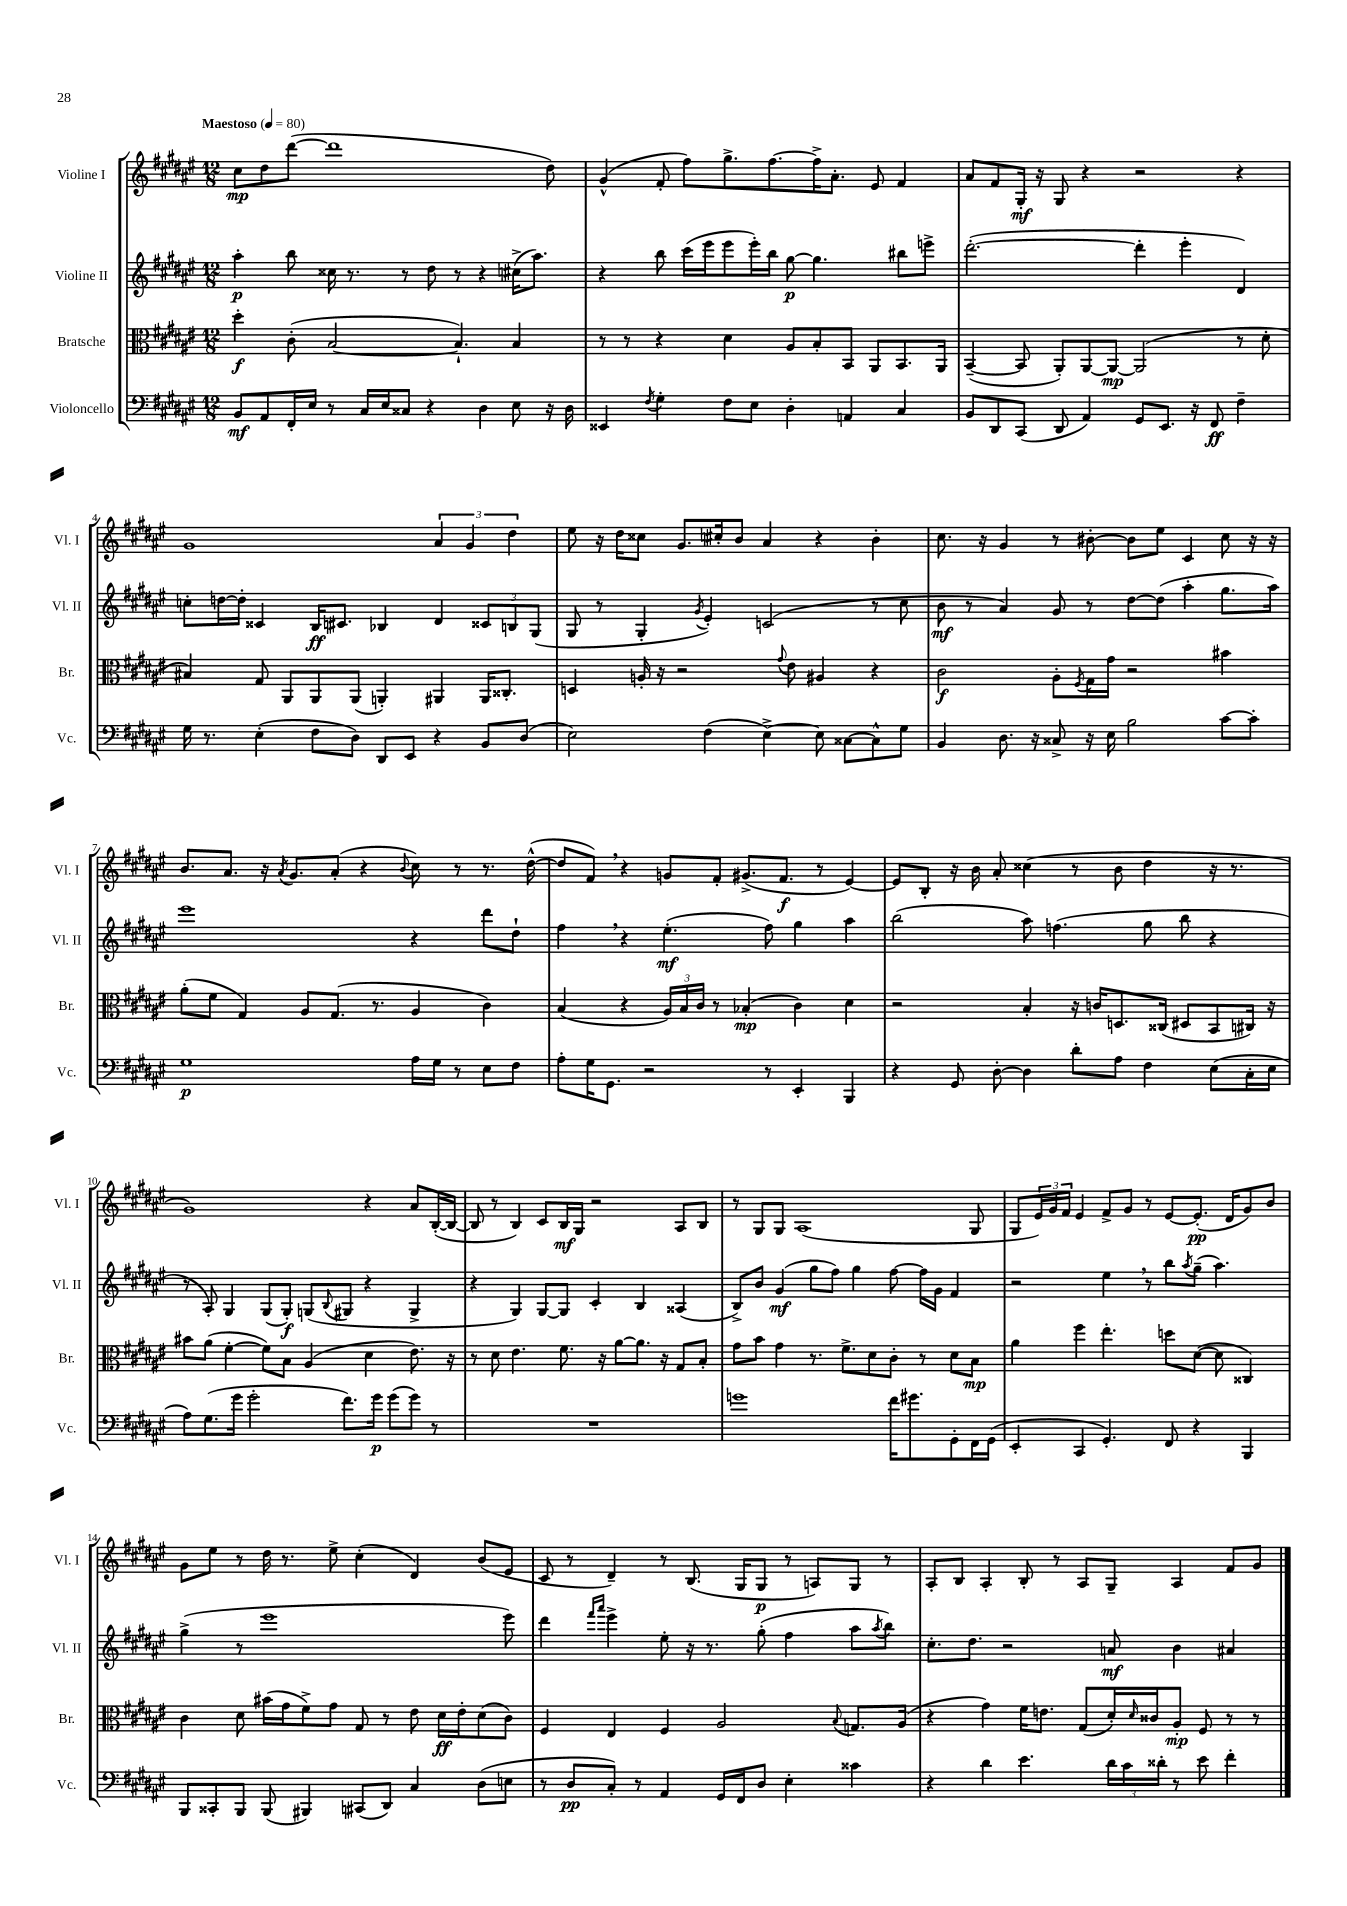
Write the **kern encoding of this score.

**kern	**dynam	**kern	**dynam	**kern	**dynam	**kern	**dynam
*part4	*part4	*part3	*part3	*part2	*part2	*part1	*part1
*staff4	*staff4	*staff3	*staff3	*staff2	*staff2	*staff1	*staff1
*I"Violoncello	*	*I"Bratsche	*	*I"Violine II	*	*I"Violine I	*
*I'Vc.	*	*I'Br.	*	*I'Vl. II	*	*I'Vl. I	*
*clefF4	*	*clefC3	*	*clefG2	*	*clefG2	*
*k[f#c#g#d#a#e#]	*	*k[f#c#g#d#a#e#]	*	*k[f#c#g#d#a#e#]	*	*k[f#c#g#d#a#e#]	*
*M12/8	*	*M12/8	*	*M12/8	*	*M12/8	*
*MM80	*	*MM80	*	*MM80	*	*MM80	*
=1	=1	=1	=1	=1	=1	=1	=1
!	!	!	!	!	!	!LO:TX:a:B:t=Maestoso	!
8BB/L	mf	4dd#'\	f	4aa#'\	p	8cc#\L	mp
8AA#/	.	.	.	.	.	8dd#\	.
16FF#'/L	.	(8c#'\	.	8bb\	.	([8ddd#\J	.
16E#/JJ	.	.	.	.	.	.	.
8r	.	[2B/	.	16cc##X\	.	1ddd#]	.
.	.	.	.	8.r	.	.	.
16C#/LL	.	.	.	.	.	.	.
16E#/J	.	.	.	.	.	.	.
8C##X/J	.	.	.	8r	.	.	.
4r	.	.	.	8dd#\	.	.	.
.	.	4.B`/])	.	8r	.	.	.
4D#\	.	.	.	4r	.	.	.
8E#\	.	4B/	.	(16cc#X^\KL	.	.	.
.	.	.	.	8.aa#\J)	.	.	.
16r	.	.	.	.	.	8dd#\)	.
16D#\	.	.	.	.	.	.	.
=2	=2	=2	=2	=2	=2	=2	=2
4EE##X/	.	8r	.	4r	.	(4g#^^/	.
.	.	8r	.	.	.	.	.
8qF#/	.	.	.	.	.	.	.
4G#'\	.	4r	.	8bb\	.	8f#'/	.
.	.	.	.	(16ccc#\LL	.	8ff#\L)	.
.	.	.	.	16eee#\J	.	.	.
8F#\L	.	4d#\	.	8eee#\	.	8.gg#^\	.
8E#\J	.	.	.	16eee#'\L)	.	.	.
.	.	.	.	16bb\JJ	.	[8.ff#\	.
4D#'\	.	8A#/L	.	[8gg#\	p	.	.
.	.	8B'/	.	4.gg#\]	.	16ff#^\K]	.
.	.	.	.	.	.	8.a#'\J	.
4AAn/	.	8BB/J	.	.	.	.	.
.	.	8AA#/L	.	.	.	8e#/	.
4C#/	.	8.BB/	.	8bb#X\L	.	4f#/	.
.	.	.	.	8eeen^\J	.	.	.
.	.	16AA#/Jk	.	.	.	.	.
=3	=3	=3	=3	=3	=3	=3	=3
8BB/L	.	([4BB~/	.	([2.ddd#'\	.	8a#/L	.
8DD#/	.	.	.	.	.	8f#/	.
(8CC#/J	.	8BB/]	.	.	.	16G#'/Jk	mf
.	.	.	.	.	.	16r	.
8DD#/	.	8AA#'/L)	.	.	.	8G#/	.
4AA#/)	.	[8AA#/	.	.	.	4r	.
.	.	8AA#/J_	mp	.	.	.	.
8GG#/L	.	(2AA#/]	.	4ddd#'\]	.	2r	.
8.EE#/J	.	.	.	.	.	.	.
.	.	.	.	4eee#'\	.	.	.
16r	.	.	.	.	.	.	.
8FF#/	ff	.	.	.	.	.	.
4F#~\	.	8r	.	4d#/)	.	4r	.
.	.	8d#'\	.	.	.	.	.
!!LO:LB:g=z
=4	=4	=4	=4	=4	=4	=4	=4
16G#\	.	4B#X/)	.	8ccn'\L	.	1g#	.
8.r	.	.	.	.	.	.	.
.	.	.	.	[16ddn\L	.	.	.
.	.	.	.	16dd'\JJ]	.	.	.
(4E#'\	.	8G#/	.	4c##X/	.	.	.
.	.	8AA#/L	.	.	.	.	.
8F#\L	.	8AA#/	.	16B/KL	ff	.	.
.	.	.	.	8.c#X/J	.	.	.
8D#\J)	.	(8AA#/J	.	.	.	.	.
8DD#/L	.	4AAn'/)	.	4B-X/	.	.	.
8EE#/J	.	.	.	.	.	.	.
4r	.	4AA#X/	.	4d#/	.	6a#/	.
.	.	.	.	.	.	6g#/	.
8BB/L	.	16AA#/KL	.	12c##X/L	.	.	.
.	.	8.C##X'/J	.	.	.	.	.
.	.	.	.	12Bn/	.	6dd#\	.
(8D#/J	.	.	.	.	.	.	.
.	.	.	.	(12G#/J	.	.	.
=5	=5	=5	=5	=5	=5	=5	=5
2E#\)	.	4Dn/	.	8G#/	.	8ee#\	.
.	.	.	.	8r	.	16r	.
.	.	.	.	.	.	16dd#\KL	.
.	.	16An'/	.	4G#'/	.	8cc##X\J	.
.	.	16r	.	.	.	.	.
.	.	2r	.	.	.	8.g#/L	.
.	.	.	.	8qg#/	.	.	.
(4F#\	.	.	.	4e#'/)	.	.	.
.	.	.	.	.	.	16cc#X'/k	.
.	.	.	.	.	.	8b/J	.
[4E#^\)	.	.	.	(2cn/	.	4a#/	.
.	.	8qqg#/	.	.	.	.	.
.	.	8e#\	.	.	.	.	.
8E#\]	.	4A#X/	.	.	.	4r	.
[8C##X\L	.	.	.	.	.	.	.
8C##^^\]	.	4r	.	8r	.	4b'\	.
8G#\J	.	.	.	8cc#\	.	.	.
=6	=6	=6	=6	=6	=6	=6	=6
4BB/	.	2c#\	f	8b\	mf	8.cc#\	.
.	.	.	.	8r	.	.	.
.	.	.	.	.	.	16r	.
8.D#\	.	.	.	4a#/)	.	4g#/	.
16r	.	.	.	.	.	.	.
8C##X^/	.	8A#'\L	.	8g#/	.	8r	.
.	.	8qF#/	.	.	.	.	.
16r	.	16G#\L	.	8r	.	[8b#X'\	.
16E#\	.	16g#\JJ	.	.	.	.	.
2B\	.	2r	.	[8dd#\L	.	8b#\L]	.
.	.	.	.	(8dd#\J]	.	8ee#\J	.
.	.	.	.	4aa#'\	.	4c#/	.
[8c#\L	.	4b#X\	.	8.gg#\L	.	8cc#\	.
8c#'\J]	.	.	.	.	.	16r	.
.	.	.	.	16aa#\Jk)	.	16r	.
!!LO:LB:g=z
=7	=7	=7	=7	=7	=7	=7	=7
1G#	p	(8a#'\L	.	1eee#	.	8.b/L	.
.	.	8f#\J	.	.	.	.	.
.	.	.	.	.	.	8.a#/J	.
.	.	4G#/)	.	.	.	.	.
.	.	.	.	.	.	16r	.
.	.	.	.	.	.	8qa#/	.
.	.	.	.	.	.	8.g#/L	.
.	.	8A#/L	.	.	.	.	.
.	.	(8.G#/J	.	.	.	(8a#'/J	.
.	.	.	.	.	.	4r	.
.	.	8.r	.	.	.	.	.
.	.	.	.	.	.	8qqb/	.
16A#\LL	.	4A#/	.	4r	.	8cc#\)	.
16G#\JJ	.	.	.	.	.	.	.
8r	.	.	.	.	.	8r	.
8E#\L	.	4c#\)	.	8ddd#\L	.	8.r	.
8F#\J	.	.	.	8dd#`\J	.	.	.
.	.	.	.	.	.	([16dd#^^\	.
=8	=8	=8	=8	=8	=8	=8	=8
8A#'\L	.	(4B/	.	4ff#,\	.	8dd#/L]	.
16G#\K	.	.	.	.	.	8f#,/J)	.
8.GG#\J	.	.	.	.	.	.	.
.	.	4r	.	4r	.	4r	.
2r	.	.	.	.	.	.	.
.	.	24A#/LL)	.	(4.ee#'\	mf	8gn/L	.
.	.	24B/	.	.	.	.	.
.	.	24c#/JJ	.	.	.	.	.
.	.	8r	.	.	.	8f#'/J	.
.	.	(4B-X'/	mp	.	.	(8.g#X^/L	.
8r	.	.	.	8ff#\)	.	.	.
.	.	.	.	.	.	8.f#/J	f
4EE#'/	.	4c#\)	.	4gg#\	.	.	.
.	.	.	.	.	.	8r	.
4BBB/	.	4d#\	.	4aa#\	.	[4e#/)	.
=9	=9	=9	=9	=9	=9	=9	=9
4r	.	2r	.	(2bb\	.	8e#/L]	.
.	.	.	.	.	.	8B'/J	.
8GG#/	.	.	.	.	.	16r	.
.	.	.	.	.	.	16b\	.
[8D#'\	.	.	.	.	.	8a#'/	.
4D#\]	.	4B'/	.	8aa#\)	.	(4cc##X\	.
.	.	.	.	(4.ffn\	.	.	.
8d#'\L	.	16r	.	.	.	8r	.
.	.	16cn/KL	.	.	.	.	.
8A#\J	.	8.Dn/	.	.	.	8b\	.
4F#\	.	.	.	8gg#\	.	4dd#\	.
.	.	(16C##X/Jk	.	.	.	.	.
.	.	8D#X/L	.	8bb\	.	.	.
(8E#\L	.	8BB/	.	4r	.	16r	.
.	.	.	.	.	.	8.r	.
16C#'\L	.	16C#X/Jk)	.	.	.	.	.
16E#\JJ	.	16r	.	.	.	.	.
!!LO:LB:g=z
=10	=10	=10	=10	=10	=10	=10	=10
8A#\L)	.	8b#X\L	.	8r	.	1g#)	.
(8.G#\	.	(8a#\J	.	8A#'/)	.	.	.
.	.	[4f#'\	.	4G#/	.	.	.
16g#\Jk	.	.	.	.	.	.	.
2g#'\	.	.	.	.	.	.	.
.	.	8f#\L])	.	(8G#/L	.	.	.
.	.	8B\J	.	8G#'/J)	f	.	.
.	.	(4A#/	.	(8Gn/L	.	.	.
.	.	.	.	8qqB/	.	.	.
8.f#\L)	.	.	.	8G#X/J	.	.	.
.	.	4d#\	.	4r	.	4r	.
16g#\Jk	p	.	.	.	.	.	.
(8g#\L	.	.	.	.	.	.	.
8g#\J)	.	8.e#\)	.	4G#^/	.	8a#/L	.
8r	.	.	.	.	.	([16B'/L	.
.	.	16r	.	.	.	16B/JJ_	.
=11	=11	=11	=11	=11	=11	=11	=11
1.r	.	8r	.	4r	.	8B/]	.
.	.	8d#\	.	.	.	8r	.
.	.	4.e#\	.	4G#/)	.	4B/)	.
.	.	.	.	[8G#/L	.	8c#/L	.
.	.	8.f#\	.	8G#/J]	.	16B/L	mf
.	.	.	.	.	.	16G#/JJ	.
.	.	.	.	4c#'/	.	2r	.
.	.	16r	.	.	.	.	.
.	.	[8a#\L	.	.	.	.	.
.	.	8.a#\J]	.	4B/	.	.	.
.	.	16r	.	.	.	.	.
.	.	8G#/L	.	(4A##X/	.	8A#/L	.
.	.	8B'/J	.	.	.	8B/J	.
=12	=12	=12	=12	=12	=12	=12	=12
1gn	.	8g#\L	.	8B^/L)	.	8r	.
.	.	8b\J	.	8b/J	.	8G#/L	.
.	.	4g#\	.	(4g#/	mf	8G#/J	.
.	.	.	.	.	.	(1A#	.
.	.	8.r	.	8gg#\L	.	.	.
.	.	.	.	8ff#\J)	.	.	.
.	.	8.f#^\L	.	.	.	.	.
.	.	.	.	4gg#\	.	.	.
.	.	8d#\	.	.	.	.	.
16f#\KL	.	8c#'\J	.	[8ff#\	.	.	.
8.g#X\	.	.	.	.	.	.	.
.	.	8r	.	16ff#\LL]	.	.	.
.	.	.	.	16g#\JJ	.	.	.
8GG#'\	.	8d#\L	.	4f#/	.	.	.
16FF#\L	.	8B\J	mp	.	.	8G#/	.
(16GG#\JJ	.	.	.	.	.	.	.
=13	=13	=13	=13	=13	=13	=13	=13
4EE#'/	.	4a#\	.	2r	.	8G#/L	.
.	.	.	.	.	.	24e#/L)	.
.	.	.	.	.	.	24g#/	.
.	.	.	.	.	.	24f#/JJ	.
4CC#/	.	4ff#\	.	.	.	4e#/	.
4.GG#'/)	.	4.ee#'\	.	4ee#,\	.	8f#^/L	.
.	.	.	.	.	.	8g#/J	.
.	.	.	.	8r	.	8r	.
8FF#/	.	8ddn\L	.	8bb\L	.	[8e#/L	.
.	.	.	.	8qaa#/	.	.	.
4r	.	([8d#\J	.	(8gg#~\J	.	(8.e#'/J]	pp
.	.	8d#\]	.	4.aa#\)	.	.	.
.	.	.	.	.	.	16d#/KL	.
4BBB/	.	4C##X/)	.	.	.	8g#/)	.
.	.	.	.	.	.	8b/J	.
!!LO:LB:g=z
=14	=14	=14	=14	=14	=14	=14	=14
8BBB/L	.	4c#\	.	(4gg#^\	.	8g#\L	.
8CC##X'/	.	.	.	.	.	8ee#\J	.
8BBB/J	.	8d#\	.	8r	.	8r	.
(8BBB/	.	(16b#X\LL	.	1eee#	.	16dd#\	.
.	.	16g#\J	.	.	.	8.r	.
4BBB#X/)	.	8f#^\)	.	.	.	.	.
.	.	8g#\J	.	.	.	8ee#^\	.
(8CC#X/L	.	8G#/	.	.	.	(4cc#'\	.
8DD#/J)	.	8r	.	.	.	.	.
4C#/	.	8e#\	.	.	.	4d#/)	.
.	.	16d#\LL	ff	.	.	.	.
.	.	16e#'\J	.	.	.	.	.
(8D#\L	.	(8d#\	.	.	.	(8b/L	.
8En\J	.	8c#\J)	.	8eee#\)	.	8e#/J	.
=15	=15	=15	=15	=15	=15	=15	=15
8r	.	4F#/	.	4ddd#\	.	8c#/	.
8D#/L	pp	.	.	.	.	8r	.
.	.	.	.	16qqfff#/LL	.	.	.
.	.	.	.	16qqaaa#/JJ	.	.	.
8C#'/J)	.	4E#/	.	4eee#^\	.	4d#~/)	.
8r	.	.	.	.	.	.	.
4AA#/	.	4F#/	.	8ee#'\	.	8r	.
.	.	.	.	16r	.	(8.B/	.
.	.	.	.	8.r	.	.	.
16GG#/LL	.	2A#/	.	.	.	.	.
16FF#/J	.	.	.	.	.	16G#/KL	.
8D#/J	.	.	.	(8gg#'\	.	8G#/J	p
4E#'\	.	.	.	4ff#\	.	8r	.
.	.	.	.	.	.	8An/L)	.
.	.	8qqB/	.	.	.	.	.
4c##X\	.	8.Gn/L	.	8aa#\L	.	8G#/J	.
.	.	.	.	8qaa#/	.	.	.
.	.	.	.	8bb\J)	.	8r	.
.	.	(16A#/Jk	.	.	.	.	.
=16	=16	=16	=16	=16	=16	=16	=16
4r	.	4r	.	8.cc#'\L	.	8A#'/L	.
.	.	.	.	.	.	8B/J	.
.	.	.	.	8.dd#\J	.	.	.
4d#\	.	4g#\)	.	.	.	4A#'/	.
.	.	.	.	2r	.	.	.
4.e#\	.	16f#\KL	.	.	.	8B'/	.
.	.	8.en\J	.	.	.	.	.
.	.	.	.	.	.	8r	.
.	.	(8G#/L	.	.	.	8A#/L	.
24d#\LL	.	16d#'/L)	.	8an/	mf	8G#~/J	.
24c#\	.	.	.	.	.	.	.
.	.	16qqd#/	.	.	.	.	.
.	.	16c##X/J	.	.	.	.	.
24d##X'\JJ	.	.	.	.	.	.	.
8r	.	8A#'/J	mp	4b\	.	4A#/	.
8e#\	.	8F#/	.	.	.	.	.
4f#'\	.	8r	.	4a#X/	.	8f#/L	.
.	.	8r	.	.	.	8g#/J	.
==	==	==	==	==	==	==	==
*-	*-	*-	*-	*-	*-	*-	*-
